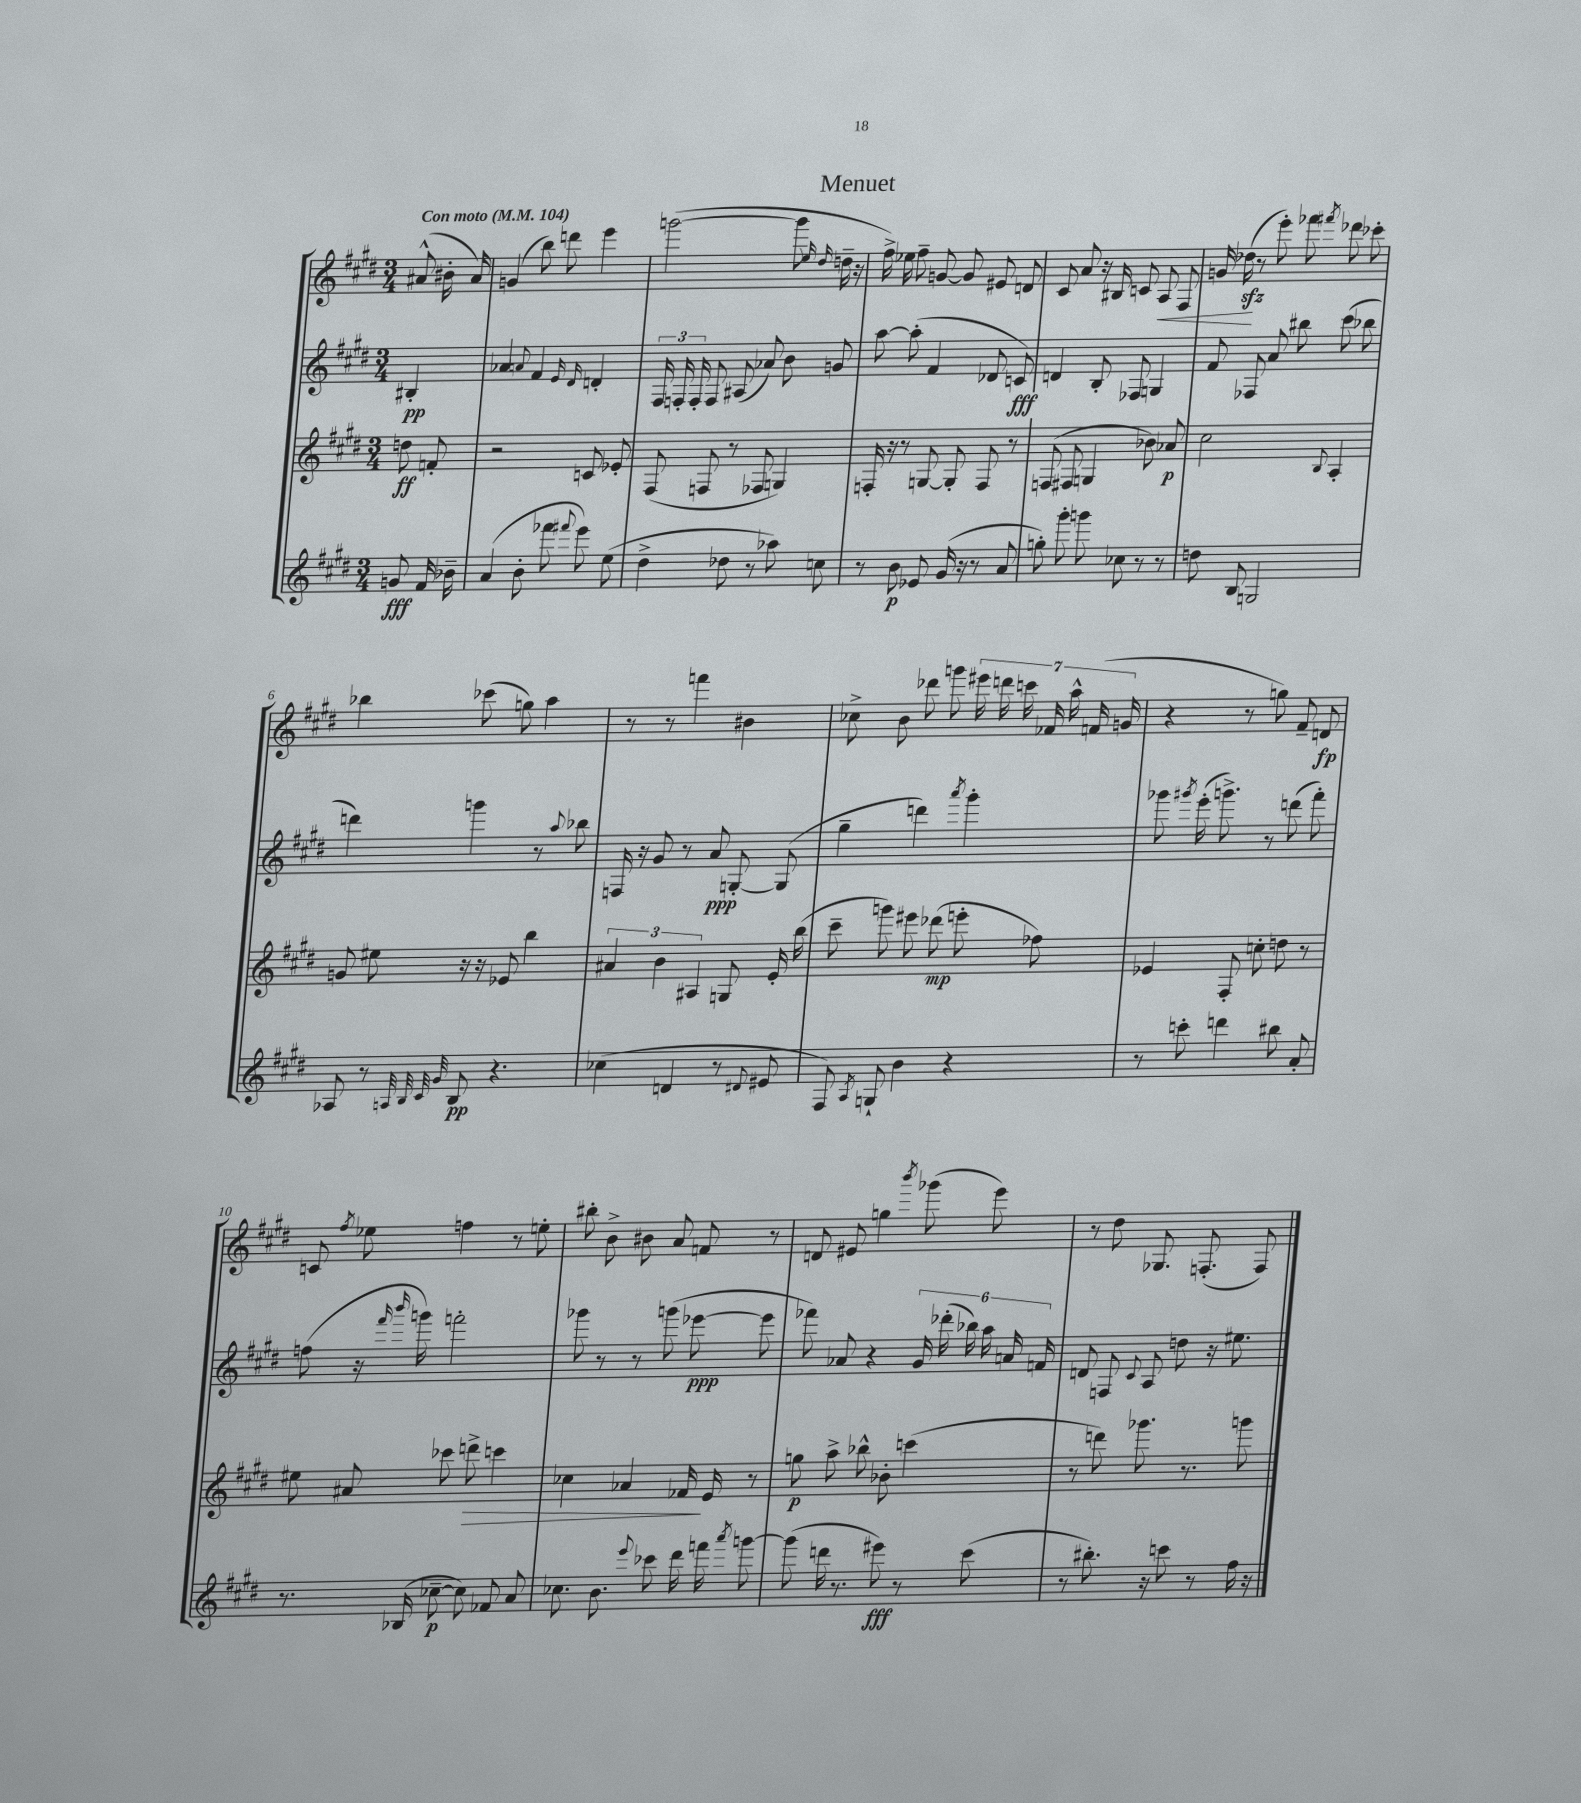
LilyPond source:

\header { title = "Menuet" }
<<
\new StaffGroup <<
\new Staff = "s0" {
    \clef treble \key e \major \numericTimeSignature \time 3/4 \partial 4 \tempo "Con moto" 4 = 104
    \autoBeamOff ais'8-^( bis'16-. ais'16) |
    g'4( b''8) d'''8 e'''4 |
    g'''2~( g'''8 \grace { e''16 dis''16 } d''16-- r16 |
    fis''16->) ees''16 fis''8-- g'8~ g'8 eis'8 d'8 |
    cis'8 a'8 r16 bis16 c'8 a8\< fis8 |
    g'16 des''16\sfz\!( r8 e'''8-.) fes'''8 \acciaccatura { fis'''8 } des'''8 ces'''8-. |
    bes''4 ces'''8( g''8) a''4 |
    r8 r8 f'''4 bis'4 |
    ces''8-> b'8 des'''8 g'''8 \tuplet 7/4 { eis'''16 d'''16 c'''16 fes'16 a''16-^ f'16( g'16 } |
    r4 r8 g''8) fis'8-- d'8\fp |
    c'8 \acciaccatura { fis''8 } ees''8 f''4 r8 e''8-. |
    bis''8-. b'8-> bis'8 a'8 f'8 r8 |
    d'8 eis'8 g''4 \acciaccatura { b'''8 } ges'''8( e'''8) |
    r8 dis''8 ges8. f8.-.( f8) \bar "|." |
}
\new Staff = "s1" {
    \clef treble \key e \major \numericTimeSignature \time 3/4 \partial 4
    \autoBeamOff bis4-.\pp |
    aes'4 \appoggiatura { a'8 } fis'4 \grace { e'16 dis'16 } d'4-. |
    \tuplet 3/2 { fis16 f16-. f16-. } f8 ais8( aes'8) b'8 g'8 |
    a''8~ a''8-.( fis'4 des'8 c'8\fff) |
    d'4 b8-. fes8 g4 |
    fis'8 fes8 a'8 bis''8 cis'''8( bes''8 |
    d'''4) g'''4 r8 \appoggiatura { a''8 } bes''8 |
    f16 r16 gis'8 r8 a'8\ppp g8~-. g8( |
    gis''4-- d'''4) \acciaccatura { a'''8 } gis'''4-. |
    ges'''8 \acciaccatura { gis'''8 } e'''16-.( g'''8.->) r8 d'''8( fis'''8-.) |
    f''8( r16 \grace { fis'''16 b'''16 } g'''16) f'''2-. |
    ges'''8 r8 r8 g'''8( ees'''8~\ppp ees'''8 |
    fes'''8) aes'8 r4 \tuplet 6/4 { gis'16 des'''16-.( bes''16) a''16 a'16 f'16 } |
    d'8 f8 \appoggiatura { cis'8 } a8 d''8 r16 eis''8. \bar "|." |
}
\new Staff = "s2" {
    \clef treble \key e \major \numericTimeSignature \time 3/4 \partial 4
    \autoBeamOff d''8\ff f'8-. |
    r2 c'8 ees'8-. |
    fis8( f8 r8 fes8 g4) |
    f16-. r16 r8 g8~ g8-. f8 r8 |
    f8( fis8 g4 bes'8) aes'8\p |
    cis''2 \appoggiatura { b8 } a4-. |
    g'8 eis''8 r16 r16 ees'8 b''4 |
    \tuplet 3/2 { ais'4 b'4 ais4 } g8 e'16-. b''16( |
    cis'''8-- g'''8) eis'''8 des'''8\mp( e'''8-. fes''8) |
    ees'4 fis8-. c''8-. d''8 r8 |
    eis''8 ais'8 ces'''8 d'''8->\> c'''4 |
    ces''4 aes'4 fes'16\! e'16 r8 |
    g''8\p a''8-> bes''8-^ bes'8-. c'''4( |
    r8 d'''8) ges'''8. r8. g'''8 \bar "|." |
}
\new Staff = "s3" {
    \clef treble \key e \major \numericTimeSignature \time 3/4 \partial 4
    \autoBeamOff g'8\fff fis'16 bes'16-- |
    a'4( b'8-. fes'''8 \appoggiatura { fis'''8 } e'''8) e''8( |
    dis''4-> des''8 r8 aes''8) c''8 |
    r8 b'8\p ees'8 gis'16( r16 r8 a'8 |
    g''8-.) gis'''8-. g'''8 ces''8 r8 r8 |
    d''8 b8 g2 |
    aes8 r8 \grace { a32 b32 cis'32 gis'32 } b8\pp r4. |
    ces''4( d'4 r8 \appoggiatura { dis'8 } eis'8 |
    fis8) \acciaccatura { a8 } g8-! b'4 r4 |
    r8 c'''8-. d'''4 bis''8 a'8-. |
    r8. bes16( ces''8~--\p ces''8) fes'8 a'8 |
    ces''8. b'8. \appoggiatura { e'''8 } ces'''8 dis'''16 f'''16 \acciaccatura { a'''8 } g'''8~ |
    g'''8( d'''16 r8. eis'''8\fff) r8 cis'''8( |
    r8 bis''8.-.) r16 c'''8 r8 fis''16 r16 \bar "|." |
}
>>
>>
